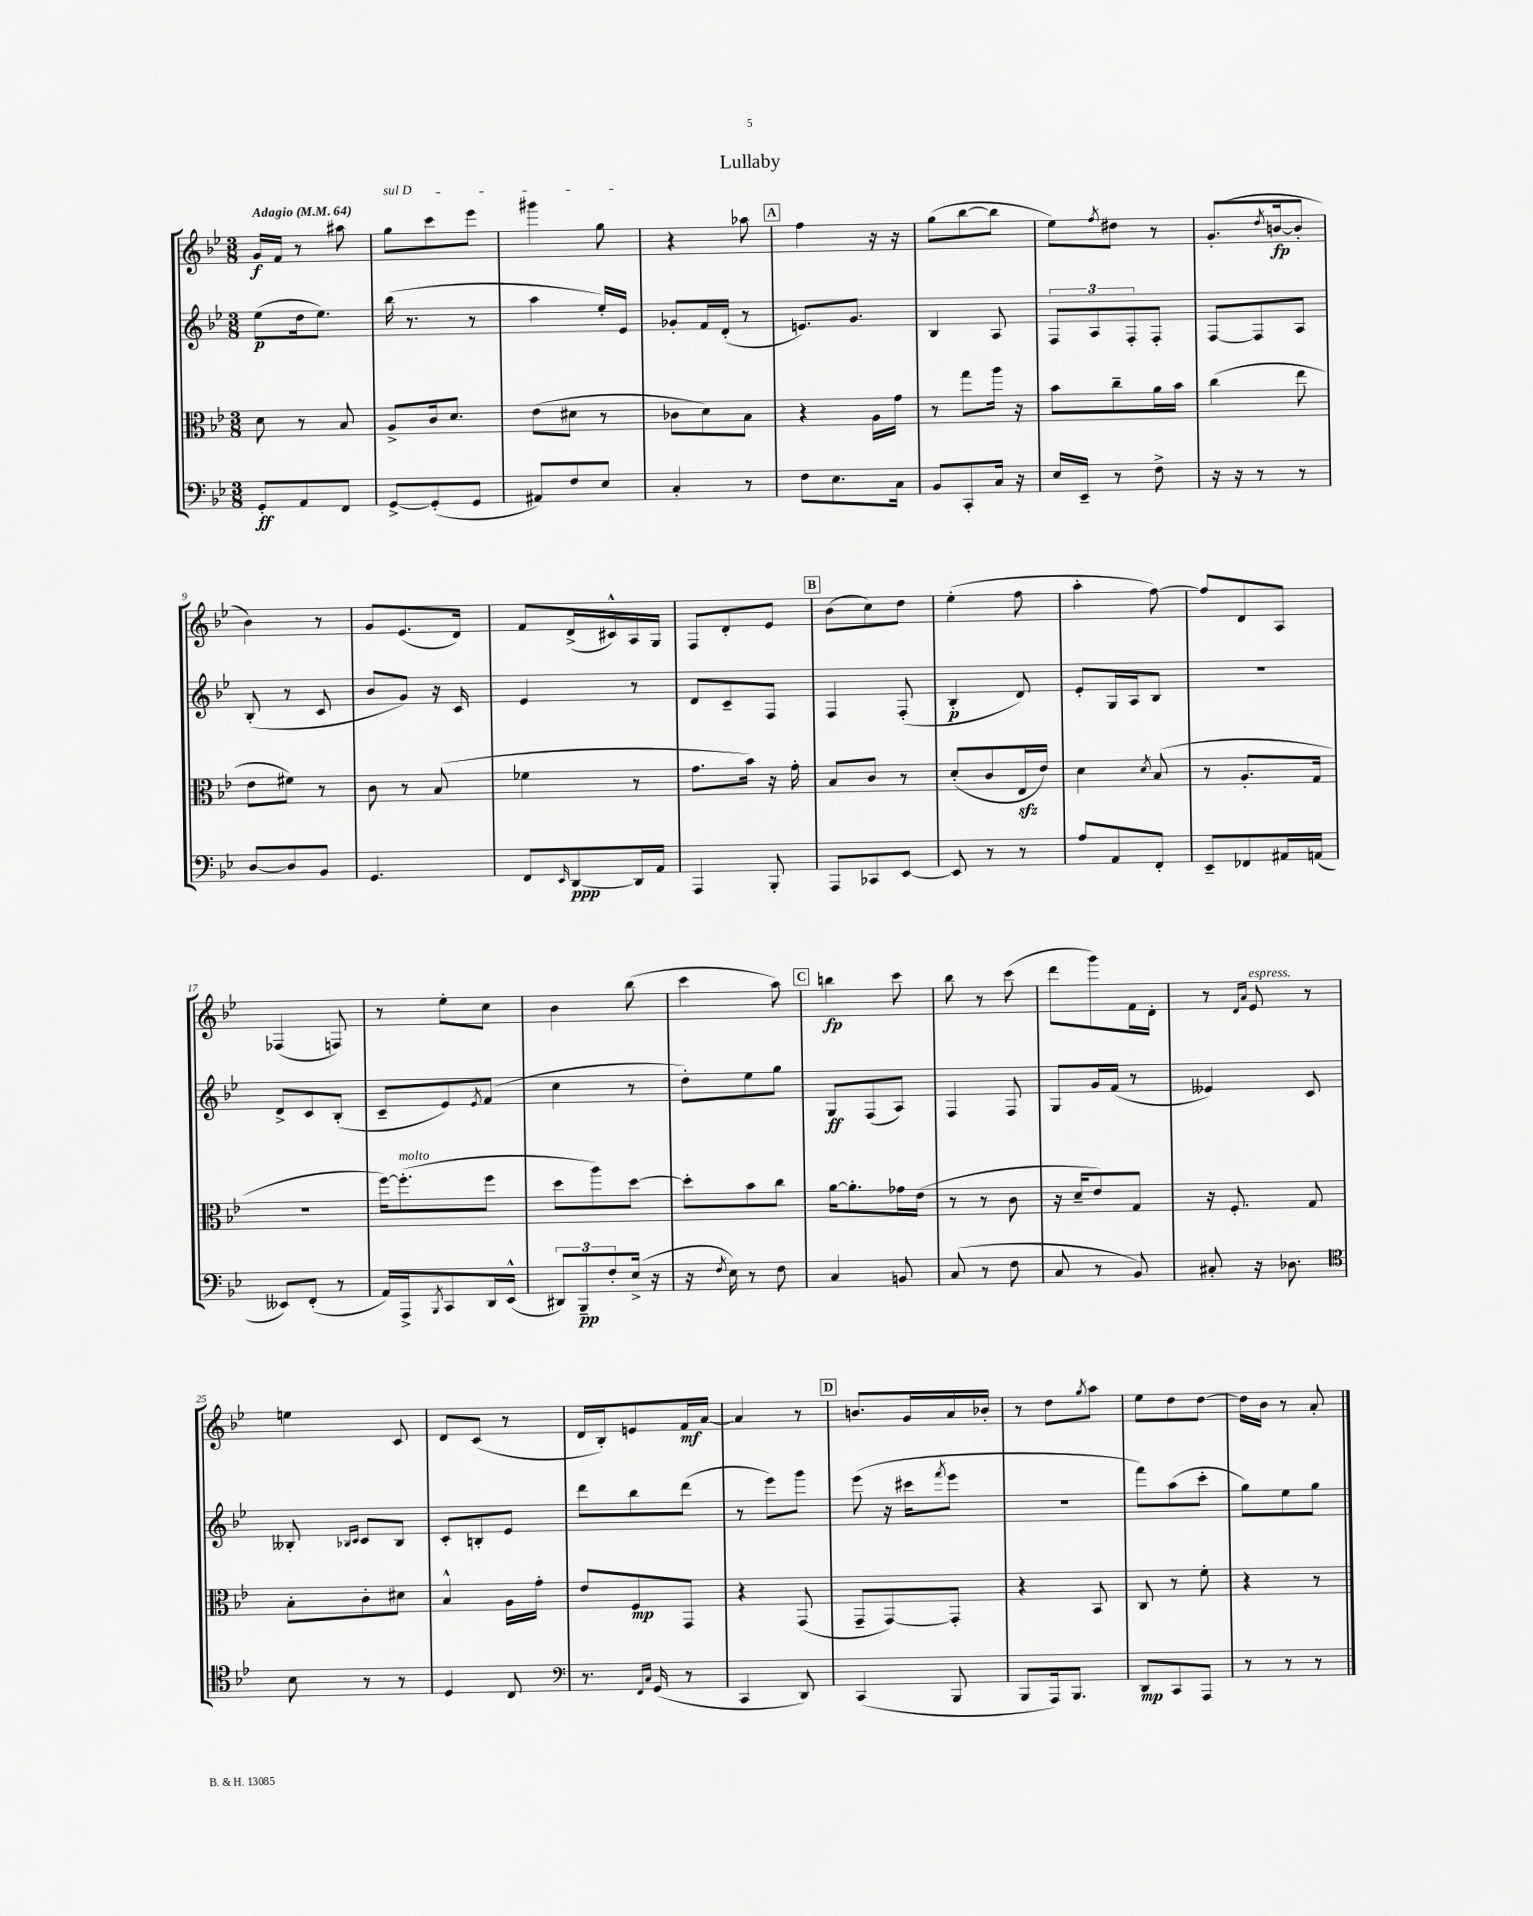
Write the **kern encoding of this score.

**kern	**kern	**kern	**kern
*staff4	*staff3	*staff2	*staff1
*clefF4	*clefC3	*clefG2	*clefG2
*k[b-e-]	*k[b-e-]	*k[b-e-]	*k[b-e-]
*M3/8	*M3/8	*M3/8	*M3/8
*MM64	*MM64	*MM64	*MM64
8GG'	8d	(8ee-	16g
.	.	.	16f
8AA	8r	16dd	8r
.	.	8.ee-)	.
8FF	8B-	.	8aa#
=	=	=	=
[8GG^	8A^	(16bb-	8gg
.	.	8.r	.
(8GG']	16c	.	8ccc
.	8.d	.	.
8GG	.	8r	8eee-
=	=	=	=
8AA#)	(8e-	4aa	4ggg#
8F	8d#	.	.
8E-	8r	16ee-')	8gg
.	.	16e-	.
=	=	=	=
4C'	8c-	8g-'	4r
.	8d)	16f	.
.	.	(16d'	.
8r	8B-	8r	8aa-
=	=	=	=
8F	4r	8.e)	4ff
8.E-	.	.	.
.	.	8.g	.
.	16A	.	16r
16C	16g	.	16r
=	=	=	=
8BB-	8r	4B-	(8gg
8CC'	8gg	.	[8bb-
16C	16aa	8A	8bb-]
16r	16r	.	.
=	=	=	=
16E-	8b-	12F	8ee-)
16EE-~	.	.	.
.	.	12A	.
.	.	.	8qff
8r	8cc~	.	8dd#
.	.	12F'	.
8F^	16a	8F'	8r
.	16b-	.	.
=	=	=	=
16r	(4cc	[8F	(8.g'
16r	.	.	.
8r	.	8F]	.
.	.	.	8qdd
.	.	.	[16b
8r	8ee-	8A	8b']
=	=	=	=
[8D	8e-	(8B-'	4b-)
8D]	8f#)	8r	.
8BB-	8r	8c	8r
=	=	=	=
4.GG	8c	8b-	8g
.	8r	8g)	(8.e-
.	(8B-	16r	.
.	.	16c	16d)
=	=	=	=
8FF	4f-	4e-	8f
16qqEE-	.	.	.
[8DD	.	.	(16d^
.	.	.	16c#^^)
16DD]	8r	8r	16A
16AA	.	.	16G
=	=	=	=
4AAA	8.g	8d	8F
.	.	8c~	8d'
.	16b-)	.	.
8BBB-'	16r	8F	8e-
.	16g'	.	.
=	=	=	=
8AAA	8B-	4F	(8b-
8CC-	8c	.	8cc)
[8EE-	8r	(8F'	8dd
=	=	=	=
8EE-]	(8d'	4B-'	(4ee-'
8r	8c	.	.
8r	16E-	8d)	8ff
.	16e-)	.	.
=	=	=	=
8A	4d	8e-'	4aa'
8AA	.	16G	.
.	.	16A	.
.	8qd	.	.
8FF'	(8B-	8B-	[8ff)
=	=	=	=
8EE-~	8r	4.r	8ff]
8FF-	8.A'	.	8d
16AA#	.	.	8A
(16AA	16G	.	.
=	=	=	=
8EE--)	4.r	8d^	(4F-
(8FF'	.	8c	.
8r	.	(8B-'	8F)
=	=	=	=
16AA)	[16ff)	8c~	8r
16AAA^	(8.ff']	.	.
8qBBB-	.	.	.
8CC	.	8e-)	8ee-'
.	.	8qe-	.
16DD	8ff	(8f	8cc
(16EE-^^	.	.	.
=	=	=	=
12DD#)	8dd	4cc	4b-
12BBB-~	.	.	.
.	8aa)	.	.
12F'	.	.	.
(16E-^	[8dd	8r	(8bb-
16r	.	.	.
=	=	=	=
16r	8dd']	8dd')	4ccc
8qF	.	.	.
16E-)	.	.	.
8r	8b-	8ee-	.
8F	8cc	8gg	8aa)
=	=	=	=
4C	[16a	8G	4bb
.	8.a']	.	.
.	.	(8F	.
8BB	16g-	8A)	8ccc
.	(16e-	.	.
=	=	=	=
(8C	8r	4F	8bb-
8r	8r	.	8r
8F	8c	8F	(8ccc
=	=	=	=
8C	16r	8G	8ddd
.	16d~	.	.
8r	8e-)	16g	8ggg)
.	.	(16f	.
8BB-)	8G	8r	16f
.	.	.	16d'
=	=	=	=
8C#'	16r	4e--)	8r
.	8.F'	.	.
.	.	.	16qqd
.	.	.	16qqa
16r	.	.	8e-
8.D-	.	.	.
.	8G	8c	8r
=	=	=	=
*clefC4	*	*	*
8B-	8B-'	8B--'	4ee
.	.	16qqB-	.
.	.	16qqc	.
8r	8c'	8c	.
8r	8d#	8B-	8c
=	=	=	=
4D	4B-^^	8c'	8d
.	.	8B'	(8c
8C	16A	8e-	8r
.	16g'	.	.
=	=	=	=
*clefF4	*	*	*
8.r	8e-	8ddd	16d
.	.	.	16B-')
.	8F	8bb-	8e
16qqFF	.	.	.
16qqC	.	.	.
(16GG	.	.	.
8r	8GG	(8ddd	16f
.	.	.	[16a
=	=	=	=
4CC	4r	8r	4a]
.	.	8eee-)	.
8DD)	(8GG	8ggg	8r
=	=	=	=
(4CC	8GG~	(8eee-	8.b
.	[8GG)	16r	.
.	.	16ccc#	16g
.	.	8qfff	.
8BBB-	8GG']	8eee-	16a
.	.	.	16b-'
=	=	=	=
8BBB-	4r	4.r	8r
16AAA)	.	.	8dd
8.BBB-	.	.	.
.	.	.	8qgg
.	8BB-	.	8aa
=	=	=	=
8DD	8C	8fff)	8ee-
8CC	8r	(8aa	8dd
8AAA	8f'	8ccc'	[8dd
=	=	=	=
8r	4r	8gg)	16dd]
.	.	.	16b-
8r	.	8ee-	8r
8r	8r	8gg	8a'
==	==	==	==
*-	*-	*-	*-
